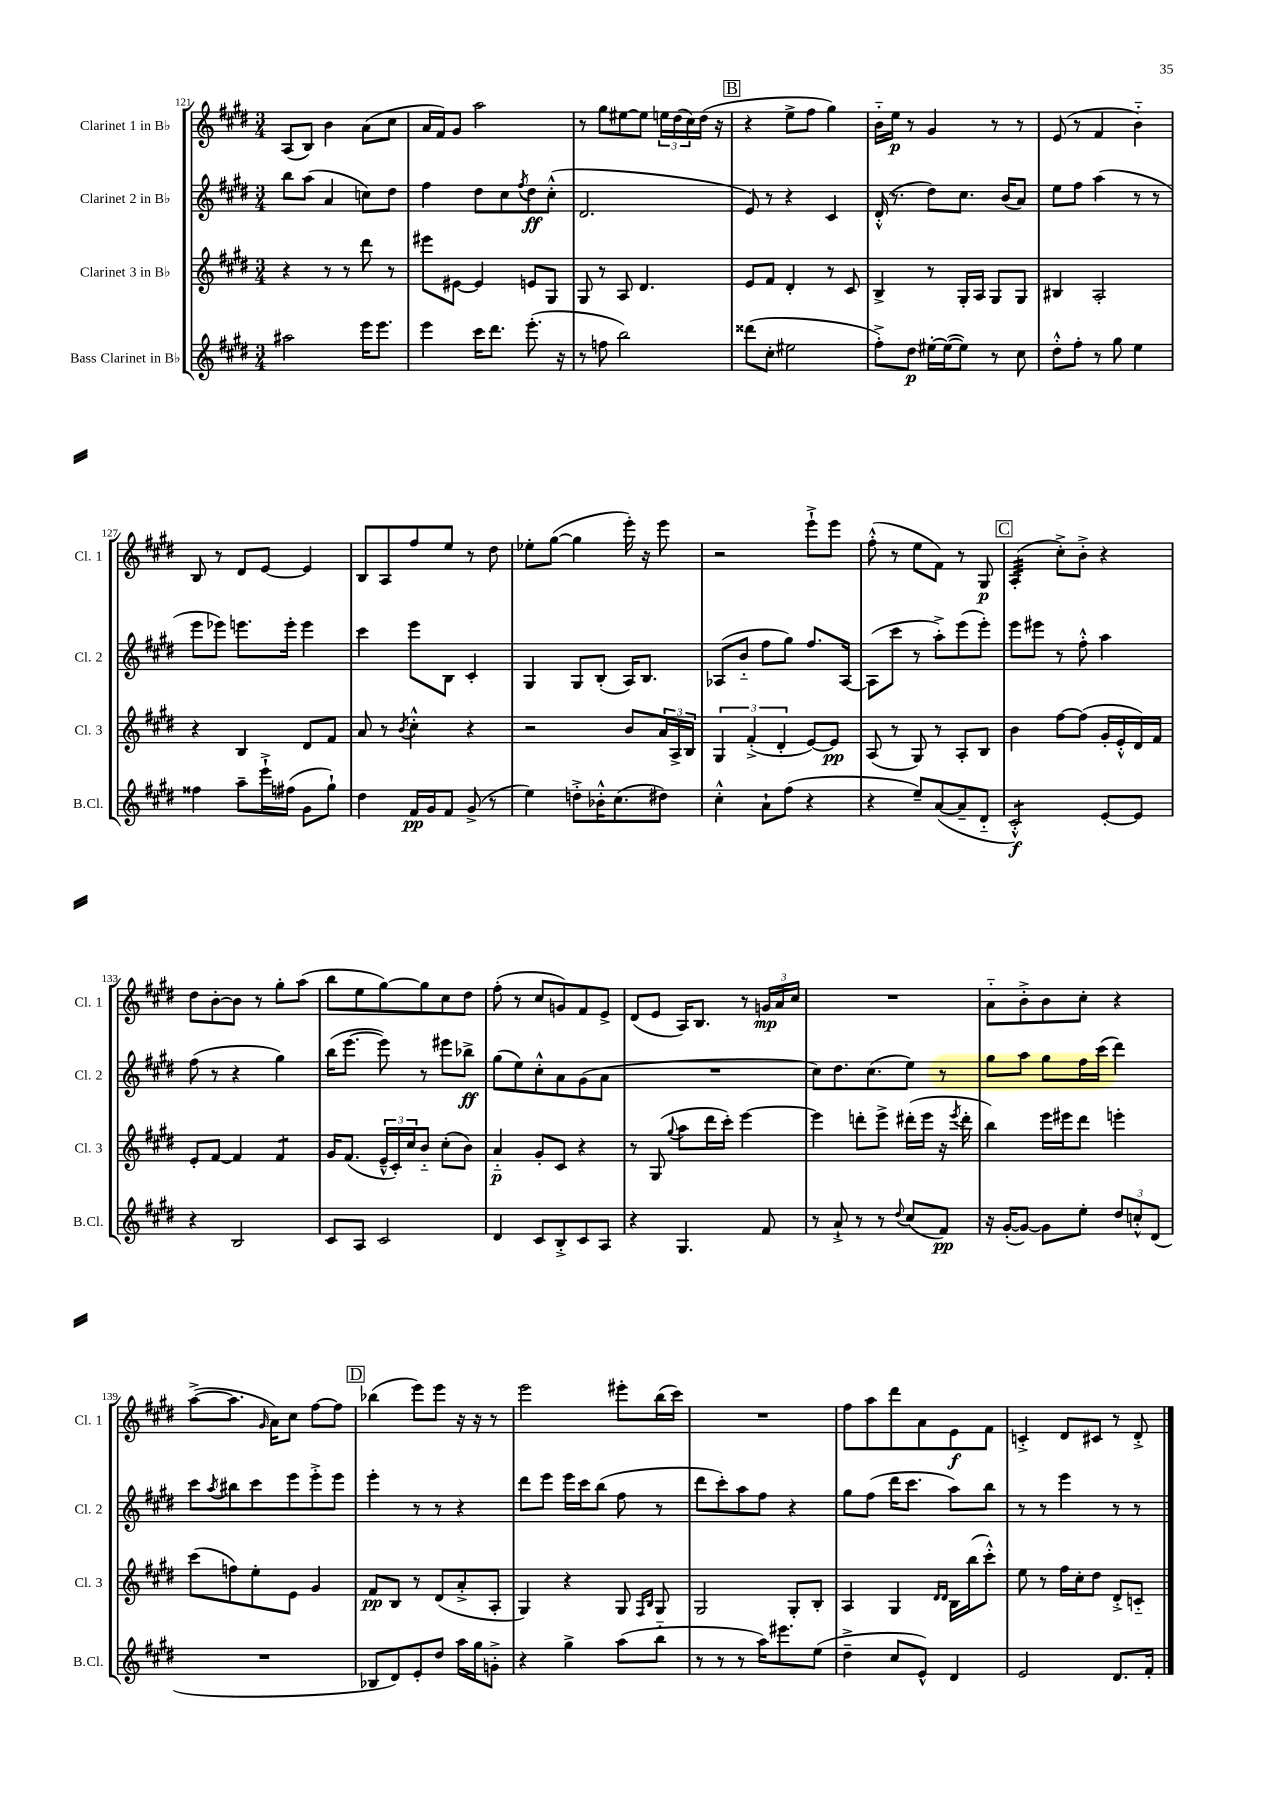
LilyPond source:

<<
\new StaffGroup <<
\new Staff = "s0" \with { instrumentName = "Clarinet 1 in Bb" shortInstrumentName = "Cl. 1" } {
    \clef treble \key e \major \numericTimeSignature \time 3/4
    a8( b8) b'4 a'8( cis''8 |
    a'16 fis'16) gis'8 a''2 |
    r8 gis''8 eis''8~ eis''8 \tuplet 3/2 { e''16 dis''16( cis''16) } dis''16( r16 |
    \mark \markup { \box "B" } r4 e''8-> fis''8 gis''4) |
    b'16-_ e''16\p r8 gis'4 r8 r8 |
    e'8( r8 fis'4 b'4-_) |
    b8 r8 dis'8 e'8~ e'4 |
    b8 a8 fis''8 e''8 r8 dis''8 |
    ees''8-. gis''8~( gis''4 e'''16-.) r16 e'''8 |
    r2 e'''8-!-> e'''8 |
    fis''8-.-^( r8 e''8 fis'8) r8 gis8\p |
    \mark \markup { \box "C" } a4:32-.( cis''8-.->) b'8-.-> r4 |
    dis''8 b'8~-. b'8 r8 gis''8-. a''8( |
    b''8 e''8 gis''8~) gis''8 cis''8 dis''8 |
    fis''8-.( r8 cis''8 g'8) fis'8 e'8-> |
    dis'8( e'8 a16) b8. r8 \tuplet 3/2 { g'16\mp a'16 cis''16 } |
    R2. |
    a'8-_ b'8-.-> b'8 cis''8-. r4 |
    a''8~->( a''8. \grace { gis'16 } a'16) cis''8 fis''8~ fis''8 |
    \mark \markup { \box "D" } bes''4( e'''8) e'''8 r16 r16 r8 |
    e'''2 eis'''8-. b''16( cis'''16) |
    R2. |
    fis''8 a''8 dis'''8 a'8 e'8\f fis'8 |
    c'4-.-> dis'8 cis'8 r8 dis'8-.-> \bar "|." |
}
\new Staff = "s1" \with { instrumentName = "Clarinet 2 in Bb" shortInstrumentName = "Cl. 2" } {
    \clef treble \key e \major \numericTimeSignature \time 3/4
    b''8 a''8( a'4 c''8) dis''8 |
    fis''4 dis''8 cis''8 \acciaccatura { fis''8 } dis''8\ff cis''8-.-^( |
    dis'2. |
    \mark \markup { \box "B" } e'8) r8 r4 cis'4 |
    dis'16-.-^( r8. dis''8) cis''8. b'16( a'8) |
    e''8 fis''8 a''4( r8 r8 |
    e'''8 ees'''8) e'''8. e'''16-. e'''4 |
    cis'''4 e'''8 b8 cis'4-. |
    gis4 gis8 b8-.( a16) b8. |
    aes8( b'8-_ fis''8 gis''8) fis''8. aes16~ |
    aes8( cis'''8 r8 a''8-.->) e'''8( e'''8-.) |
    \mark \markup { \box "C" } e'''8 eis'''8 r8 fis''8-.-^ a''4 |
    fis''8( r8 r4 gis''4) |
    b''16( e'''8.~ e'''8) r8 eis'''8 bes''8->\ff |
    gis''8( e''8) cis''8-.-^ a'8 gis'8( a'8 |
    R2. |
    cis''8) dis''8. cis''8.( e''8) r8 |
    gis''8 a''8 gis''8 fis''16 cis'''16( dis'''4) |
    cis'''8 \acciaccatura { a''8 } bis''8 cis'''8 e'''8 e'''8-.-> e'''8 |
    \mark \markup { \box "D" } e'''4-. r8 r8 r4 |
    dis'''8 e'''8 e'''16 cis'''16 b''8( fis''8 r8 |
    dis'''8 cis'''8-.) a''8 fis''8 r4 |
    gis''8 fis''8( dis'''16 cis'''8. a''8) b''8 |
    r8 r8 e'''4 r8 r8 \bar "|." |
}
\new Staff = "s2" \with { instrumentName = "Clarinet 3 in Bb" shortInstrumentName = "Cl. 3" } {
    \clef treble \key e \major \numericTimeSignature \time 3/4
    r4 r8 r8 dis'''8 r8 |
    eis'''8 eis'8~ eis'4 e'8 gis8 |
    gis8 r8 a8 dis'4. |
    \mark \markup { \box "B" } e'8 fis'8 dis'4-. r8 cis'8 |
    b4-> r8 gis16-. a16 gis8 gis8 |
    bis4 a2-. |
    r4 b4 dis'8 fis'8 |
    a'8 r8 \acciaccatura { b'8 } cis''4-.-^ r4 |
    r2 b'8 \tuplet 3/2 { a'16 a16-> b16 } |
    \tuplet 3/2 { gis4 fis'4-.->( dis'4-. } e'8~) e'8\pp |
    a8( r8 gis8) r8 a8-. b8 |
    \mark \markup { \box "C" } b'4 fis''8~ fis''8( gis'16-. e'16-.-^ dis'16) fis'16 |
    e'8-. fis'8~ fis'4 fis'4:8 |
    gis'16 fis'8.( \tuplet 3/2 { e'16---^ cis'16-.) cis''16 } b'8-_ cis''8-.( b'8) |
    a'4-_\p gis'8-. cis'8 r4 |
    r8 gis8( \appoggiatura { gis''8 } a''8 dis'''16 cis'''16-.) e'''4~ |
    e'''4 d'''8-. e'''8-> dis'''16-.( e'''16 r16 \acciaccatura { e'''8 } dis'''16-. |
    b''4) e'''16 eis'''16 dis'''8 e'''4-. |
    cis'''8( f''8) e''8-. e'8 gis'4 |
    \mark \markup { \box "D" } fis'8\pp b8 r8 dis'8( a'8-.-> a8-. |
    gis4) r4 gis8 \grace { fis16 b16 } gis8 |
    gis2 gis8-. b8-. |
    a4 gis4 \grace { dis'16 dis'16 } b16 b''16( cis'''8-.-^) |
    e''8 r8 fis''16 cis''16-. dis''8 dis'8-.-> c'8-_ \bar "|." |
}
\new Staff = "s3" \with { instrumentName = "Bass Clarinet in Bb" shortInstrumentName = "B.Cl." } {
    \clef treble \key e \major \numericTimeSignature \time 3/4
    ais''2 e'''16 e'''8. |
    e'''4 cis'''16 dis'''8. e'''8.-.( r16 |
    r8 f''8 b''2) |
    \mark \markup { \box "B" } disis'''8( cis''8-. eis''2 |
    fis''8-.->) dis''8\p eis''16~-. eis''16~( eis''8) r8 cis''8 |
    dis''8-.-^ fis''8-. r8 gis''8 e''4 |
    fisis''4 a''8-- e'''16-!-> fis''16( gis'8 gis''8-!) |
    dis''4 fis'16\pp gis'16 fis'8 gis'8->( r8 |
    e''4) d''8-.-> bes'16-.-^ cis''8.( dis''8) |
    cis''4-.-^ a'8-! fis''8( r4 |
    r4 e''8--) a'8~( a'8-- dis'8-_ |
    \mark \markup { \box "C" } cis'2:8-.-^\f) e'8~-. e'8 |
    r4 b2 |
    cis'8 a8 cis'2 |
    dis'4 cis'8 b8-.-> cis'8 a8 |
    r4 gis4. fis'8 |
    r8 a'8-!-> r8 r8 \appoggiatura { dis''8 } cis''8( fis'8\pp) |
    r16 gis'16~-.( gis'8~) gis'8 e''8-. \tuplet 3/2 { dis''8 c''8-.-^ dis'8( } |
    R2. |
    \mark \markup { \box "D" } bes8 dis'8) e'8-. dis''8 a''16 gis''16 g'8-.-> |
    r4 gis''4-> a''8( b''8-_ |
    r8 r8 r8 a''16) eis'''8. e''8( |
    dis''4---> cis''8 e'8-^) dis'4 |
    e'2 dis'8. fis'16-. \bar "|." |
}
>>
>>
\layout { \context { \Score currentBarNumber = #121 } }
